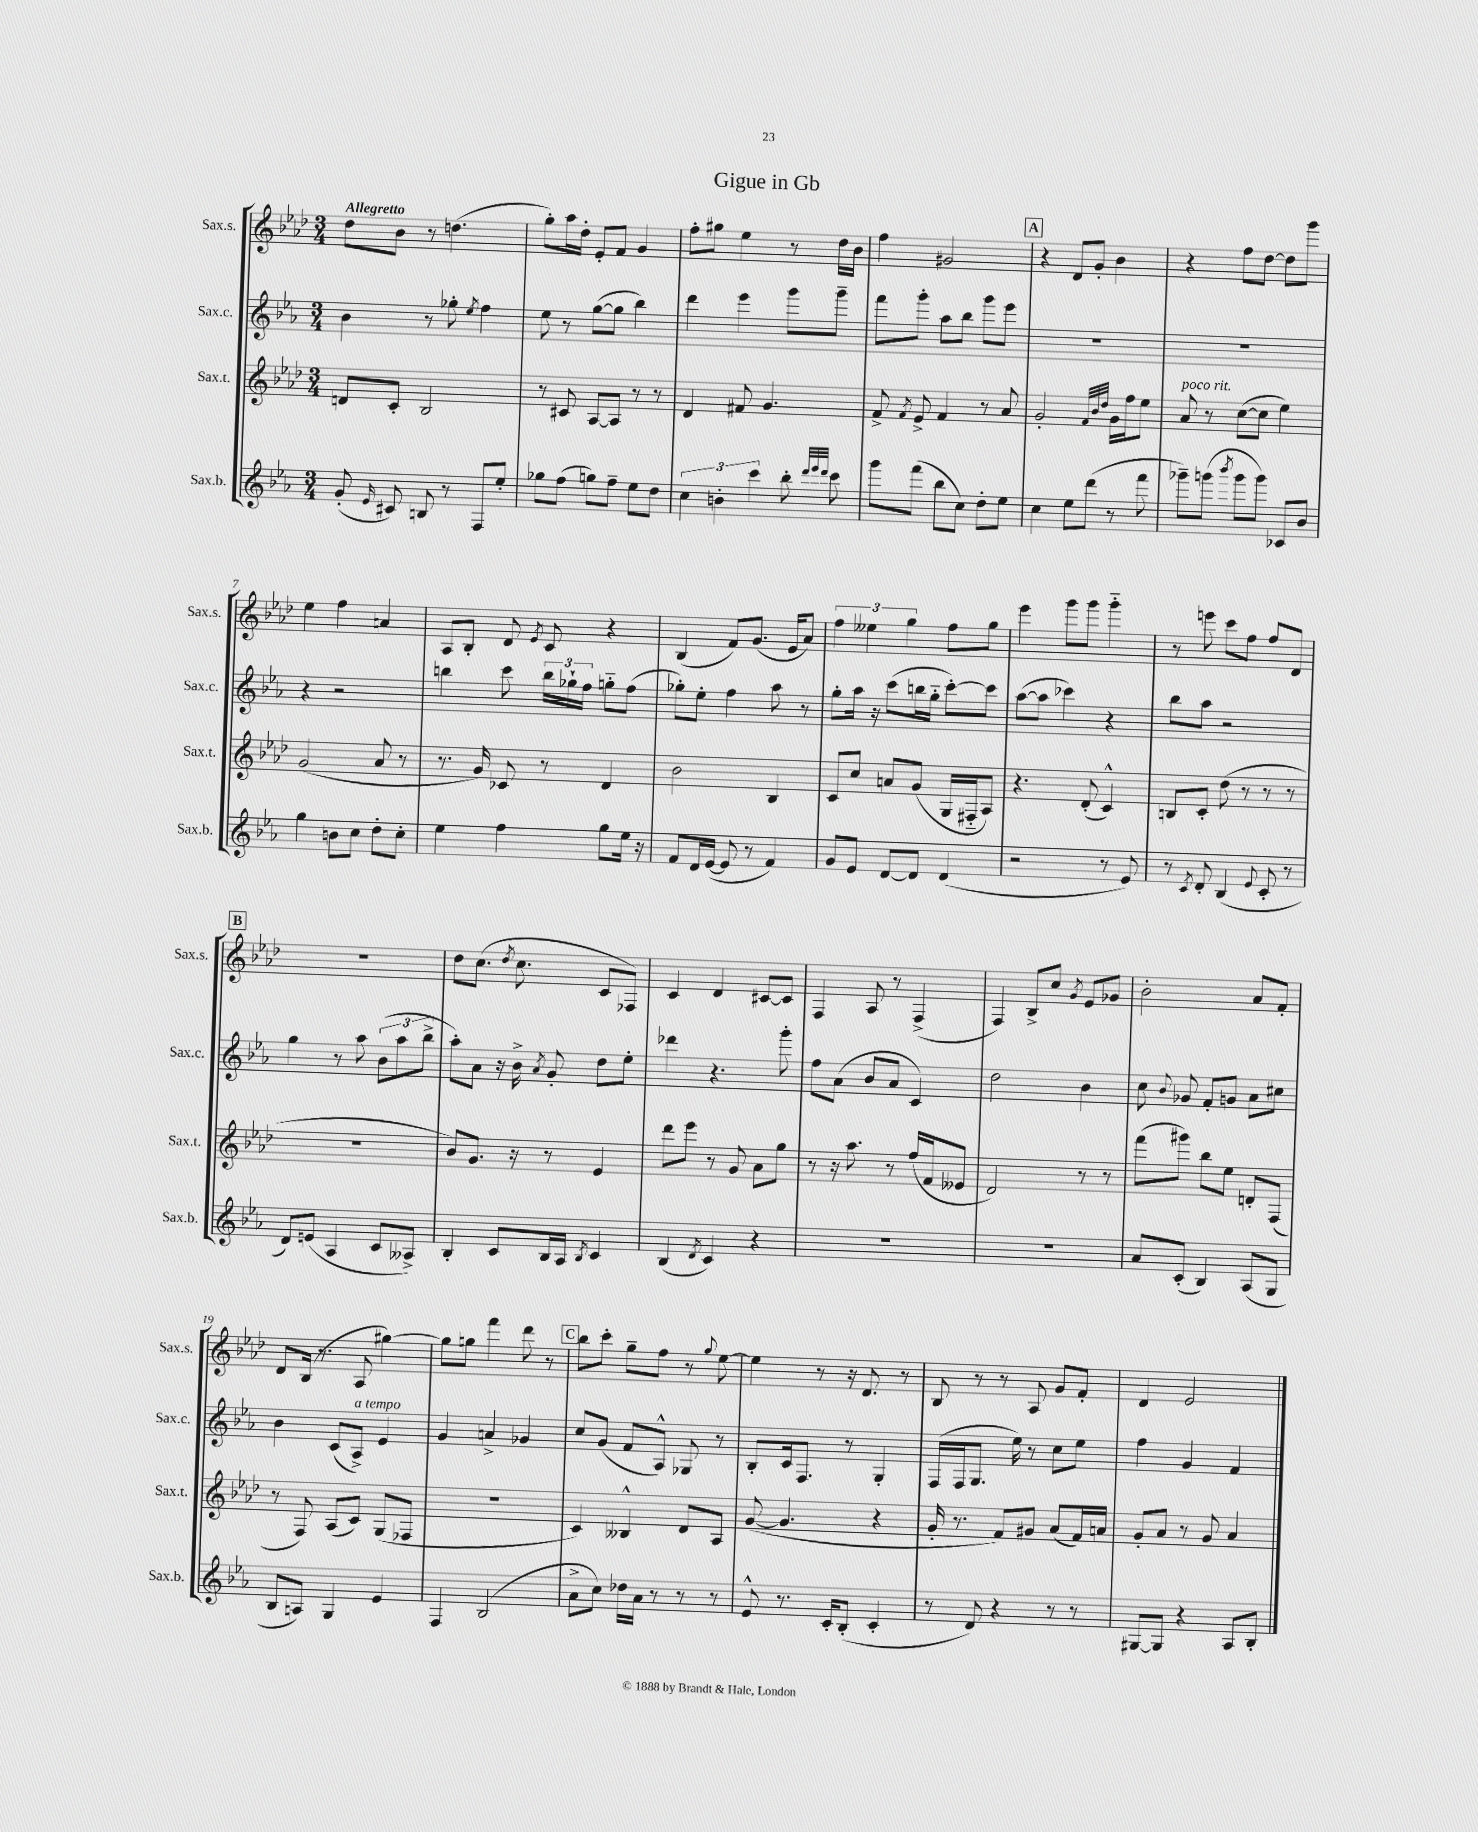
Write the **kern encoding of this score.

**kern	**kern	**kern	**kern
*staff4	*staff3	*staff2	*staff1
*clefG2	*clefG2	*clefG2	*clefG2
*k[b-e-a-]	*k[b-e-a-d-]	*k[b-e-a-]	*k[b-e-a-d-]
*M3/4	*M3/4	*M3/4	*M3/4
(8g'/	8d/L	4b-\	8dd-\L
16qqe-/	.	.	.
8c#/)	8c'/J	.	8b-\J
8B/	2B-/	8r	8r
8r	.	8gg-'\	(4.dd\
.	.	8qee-/	.
8F/L	.	4ff\	.
8ee-'/J	.	.	.
=	=	=	=
8gg-\L	8r	8ee-\	8gg'\L)
(8ff\J	8c#/	8r	16aa-\L
.	.	.	16dd-'\JJ
8gg\L)	[8A-/L	([8gg\L	8e-'/L
8ff~\J	8A-/]J	8gg\]J	8f/J
8ee-\L	8r	4bb-\)	4g/
8dd\J	8r	.	.
=	=	=	=
6cc\	4d-/	4ddd\	8ff'\L
.	.	.	8gg#\J
6b'\	.	.	.
.	8f#/	4eee-\	4ee-\
6ccc\	.	.	.
.	4.g/	.	.
8bb-'\	.	8ggg\L	8r
32qqddd/LLL	.	.	.
32qqeee-/	.	.	.
32qqddd/JJJ	.	.	.
8ccc\	.	8ggg~\J	16dd-\LL
.	.	.	16b-\JJ
=	=	=	=
8ggg\L	8f^/	8fff\L	4ff\
.	8qf/	.	.
(8fff\J	8e-^/	8ggg'\J	.
8bb-\L	4f/	8aa-\L	2g#/
8cc\J)	.	8bb-\J	.
8dd'\L	8r	8ggg\L	.
8ee-\J	8a-/	8eee-\J	.
=	=	=	=
4cc\	2g'/	2.r	4r
8ee-\L	.	.	8d-/L
(8ddd\J	.	.	8g'/J
.	32qqf/LLL	.	.
.	32qqb-/	.	.
.	32qqdd-/JJJ	.	.
8r	16g\LL	.	4b-\
.	16ff\J	.	.
8fff\	8ee-\J	.	.
=	=	=	=
8ggg-~\L)	8a-/	2.r	4r
(8ggg\J	8r	.	.
8qbbb-/	.	.	.
8ggg\L	([8cc\L	.	8ff\L
8ggg\J)	8cc\]J	.	[8dd-\J
8c-/L	4ee-\)	.	8dd-\]L
8b-/J	.	.	8ggg\J
=	=	=	=
4gg\	(2g/	4r	4ee-\
8b\L	.	2r	4ff\
8cc\J	.	.	.
8dd'\L	8a-/	.	4a/
8cc'\J	8r	.	.
=	=	=	=
4ee-\	8.r	4bb\	8A-/L
.	.	.	8B-'/J
.	16g/)	.	.
4ff\	8c-/	8ccc\	8d-/
.	.	.	8qe-/
.	8r	24bb\LL	8c/
.	.	24gg-`\	.
.	.	24ff\JJ	.
8gg\L	4d-/	8gg'~\L	4r
16ee-\Jk	.	(8ff\J	.
16r	.	.	.
=	=	=	=
8f/L	2b-\	8gg-'\L)	(4B-/
16d/L	.	8ee-'\J	.
([16e-/JJ	.	.	.
8e-/]	.	4ff\	8f/L)
8r	.	.	(8.g/J
4f/)	4B-/	8aa-\	.
.	.	.	16e-/LK
.	.	8r	8a-/J)
=	=	=	=
8g/L	8c/L	8gg'\L	6ff\
8e-/J	8cc/J	16aa-\Jk	.
.	.	.	6ee--\
.	.	16r	.
[8d/L	8a/L	(8ccc\L	.
.	.	.	6gg\
8d/]J	(8g/J	16bb\L	.
.	.	16gg'~\JJ	.
(4d/	16G/LL	[8ccc'\L)	8ff\L
.	16F#'~/J	.	.
.	8A-/J)	8ccc\]J	8gg\J
=	=	=	=
2r	4.r	([8aa-\L	4eee-\
.	.	8aa-\]J	.
.	.	4ccc-\)	8ggg\L
.	(8d-'/	.	8ggg\J
8r	4c^^/)	4r	4ggg'~\
8e-/)	.	.	.
=	=	=	=
8r	8B/L	8bb-\L	8r
8qc/	.	.	.
8d'/	8c'/J	8aa-\J	8eee\
(4B-/	(8dd-\	2r	8ccc\L
.	8r	.	8ff\J
8qqe-/	.	.	.
8c'/	8r	.	8ff/L
8r	8r	.	8d-/J
=	=	=	=
8d/L)	2.r	4gg\	2.r
(8e/J	.	.	.
4A-/	.	8r	.
.	.	8aa-\	.
8c/L	.	(12b-\L	.
.	.	12aa-\	.
8A--^/J)	.	.	.
.	.	12bb-^\J	.
=	=	=	=
4B-'/	8b-/L)	8aa-'\L)	8dd-\L
.	8.g/J	8a-\J	(8.cc\J
8c/L	.	16r	.
.	.	.	8qdd-/
.	16r	16b-^\	8.cc\
.	.	8qa-/	.
16B-/L	8r	8g'/	.
16A-/JJ	.	.	.
8qB-/	.	.	.
4c/	4e-/	8dd\L	8c/L
.	.	8ee-'\J	8F-/J)
=	=	=	=
(4B-/	8ddd-\L	4ddd-\	4c/
.	8eee-\J	.	.
8qd/	.	.	.
4c/)	8r	4.r	4d-/
.	8g/	.	.
4r	8a-\L	.	[8c#/L
.	8gg\J	8ggg'\	8c#/]J
=	=	=	=
2.r	8r	8ff\L	4F/
.	16r	(8a-\J	.
.	8.aa-\	.	.
.	.	8b-/L	8A-/
.	8r	8a-/J	8r
.	(16ff/LL	4c/)	(4F^/
.	16f/J	.	.
.	8e--/J	.	.
=	=	=	=
2.r	2d-/)	2dd\	4F/)
.	.	.	8B-^/L
.	.	.	8cc/J
.	.	.	8qg/
.	8r	4b-\	8e-/L
.	8r	.	8g-/J
=	=	=	=
8a-/L	(8fff\L	8cc\	2b-'\
.	.	8qqb-/	.
(8c'/J	8ggg#\J)	8g-/	.
4B-/)	8bb-\L	8f'/L	.
.	8ee-\J	8g/J	.
(8A-/L	8d'/L	8a-\L	8a-/L
8G/J	(8F/J	8cc#\J	8f'/J
=	=	=	=
8B-/L	8r	4b-\	8d-/L
8A/J)	8F/)	.	(16B-/Jk
.	.	.	8.r
4G/	(8A-/L	(8c/L	.
.	8c/J)	8A-^/J)	8A-/
4e-/	(8G/L	4e-/	[4gg#\)
.	8F-/J	.	.
=	=	=	=
4F/	2.r	4g/	8gg#\]L
.	.	.	8gg\J
(2B-/	.	4a^/	4fff\
.	.	4g-/	8ddd-\
.	.	.	8r
=	=	=	=
8a-^\L	4c/)	8cc/L	8bb-\L
8cc\J)	.	(8g/J	8ccc'\J
16dd-\LL	4B--^^/	8f/L	8gg~\L
16a-\JJ	.	.	.
8r	.	8A-^^/J)	8ff\J
8r	8d-/L	8G-/	8r
.	.	.	8qqgg/
8r	8A-/J	8r	[8ee-\
=	=	=	=
8e-^^/	([8g/	8B-'/L	4ee-\]
8.r	4.g/]	16c/k	.
.	.	8.F/J	.
.	.	.	8r
16c'/LK	.	.	.
(8B-'/J	.	8r	16r
.	.	.	8.d-/
4c'/	4r	4G'/	.
.	.	.	8r
=	=	=	=
8r	16g'/	(16F/LL	8B-/
.	8.r	16F/J	.
8d/)	.	8.G/J	8r
4r	8f/L)	.	8r
.	.	16ee-\)	.
.	8g#/J	8r	8A-/
8r	(8a-/L	8cc\L	8g/L
8r	16f/L)	8ee-\J	8f'/J
.	16a/JJ	.	.
=	=	=	=
[8G#/L	8g'/L	4ff\	4d-/
8G#/]J	8a-/J	.	.
4r	8r	4g/	2e-/
.	8g/	.	.
8A-/L	4a-/	4f/	.
8B-'/J	.	.	.
==	==	==	==
*-	*-	*-	*-
